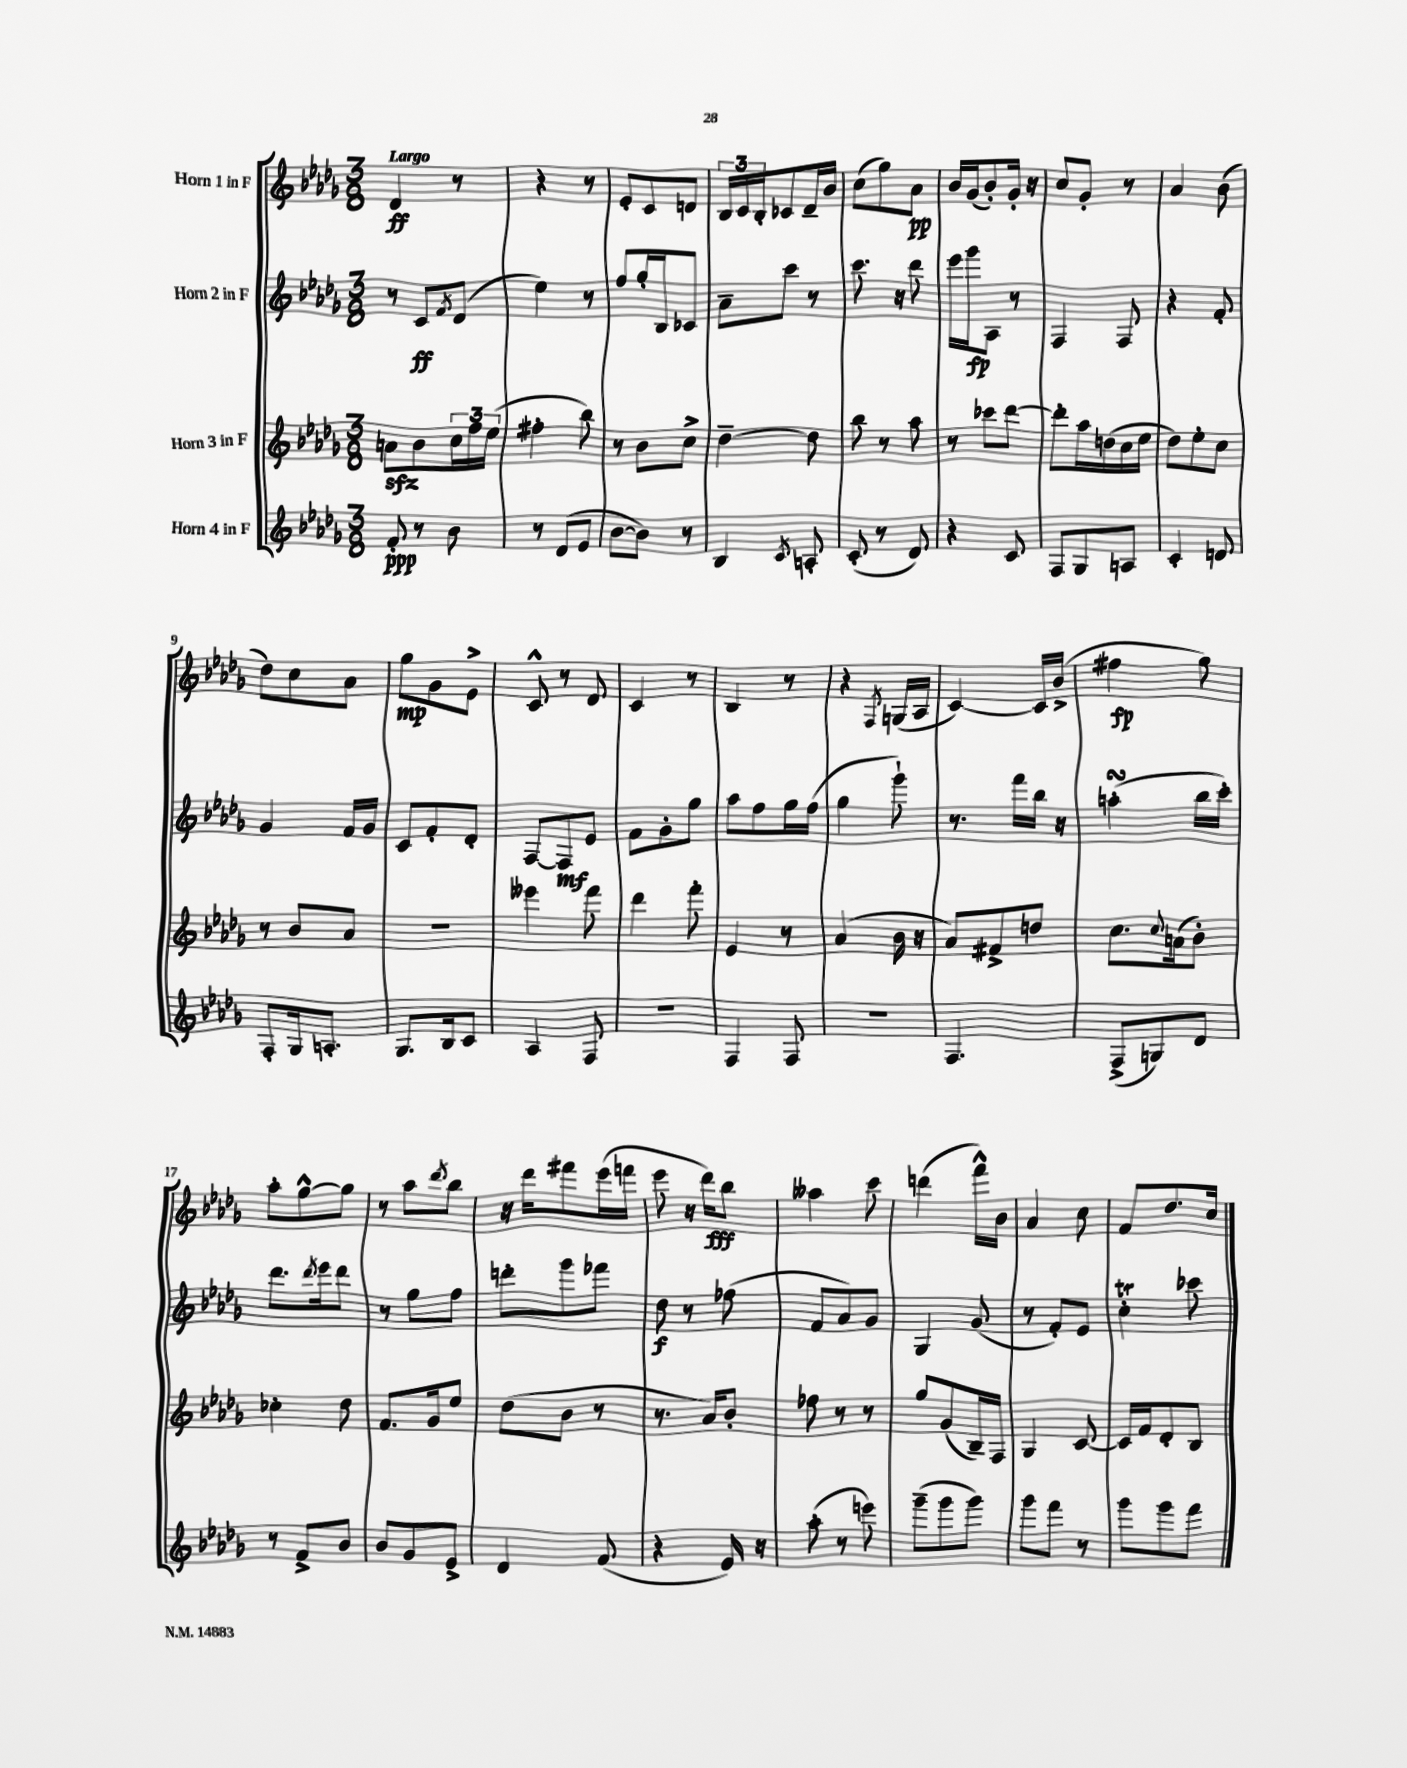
<<
\new StaffGroup <<
\new Staff = "s0" \with { instrumentName = "Horn 1 in F" } {
    \clef treble \key des \major \numericTimeSignature \time 3/8 \tempo "Largo"
    des'4\ff r8 |
    r4 r8 |
    ees'8-. c'8 d'8 |
    \tuplet 3/2 { bes16 c'16 bes16-. } ces'8 des'16-- bes'16 |
    c''8( ges''8) aes'8\pp |
    bes'16 ges'16( bes'8-.) ges'16-. r16 |
    c''8 ges'8-. r8 |
    aes'4 bes'8( |
    des''8) c''8 aes'8 |
    ges''8\mp ges'8 ees'8-> |
    c'8-^ r8 des'8 |
    c'4 r8 |
    bes4 r8 |
    r4 \acciaccatura { f8 } g16( aes16 |
    c'4~) c'16 bes'16->( |
    fis''4\fp ges''8) |
    aes''8-. ges''8~-^ ges''8 |
    r8 aes''8 \acciaccatura { des'''8 } bes''8 |
    r16 des'''16 fis'''8 ees'''16( f'''16 |
    ees'''8 r16 des'''16\fff) bes''8 |
    aeses''4 c'''8 |
    d'''4( f'''16-^) bes'16 |
    aes'4 c''8 |
    f'8 des''8. c''16 \bar "|." |
}
\new Staff = "s1" \with { instrumentName = "Horn 2 in F" } {
    \clef treble \key des \major \numericTimeSignature \time 3/8
    r8 c'8\ff \acciaccatura { f'8 } des'8( |
    ees''4) r8 |
    f''8 ges''16-. bes16 ces'8 |
    aes'8-- c'''8 r8 |
    c'''8. r16 des'''8 |
    ees'''16 ges'''16\fp aes8 r8 |
    f4 f8 |
    r4 f'8-. |
    ges'4 f'16 ges'16 |
    c'8 f'8-. des'8-. |
    f8~ f8\mf ees'8 |
    f'8 ges'8-. ges''8 |
    aes''8 f''8 ges''16 f''16( |
    ges''4 ges'''8-!) |
    r8. f'''16 bes''16 r16 |
    a''4-.\turn( bes''16 c'''16-.) |
    des'''8. \acciaccatura { des'''8 } ees'''16 des'''8 |
    r8 ges''8 f''8 |
    d'''8-. ges'''8 fes'''8 |
    des''8\f r8 fes''8( |
    f'8 aes'8) ges'8 |
    ges4 ges'8( |
    r8 f'8-.) ees'8 |
    c''4-.\trill ces'''8 \bar "|." |
}
\new Staff = "s2" \with { instrumentName = "Horn 3 in F" } {
    \clef treble \key des \major \numericTimeSignature \time 3/8
    a'8\sfz bes'8 \tuplet 3/2 { c''16 f''16 ees''16( } |
    fis''4-. bes''8) |
    r8 bes'8 c''8-> |
    des''4~-- des''8 |
    bes''8 r8 aes''8 |
    r8 ces'''8 des'''8~ |
    des'''8-. aes''16 d''16( c''16 ees''16 |
    des''8) ees''8-. c''8 |
    r8 bes'8 aes'8 |
    R4. |
    eeses'''4 f'''8 |
    des'''4 f'''8-. |
    ees'4 r8 |
    aes'4( bes'16 r16 |
    aes'8) fis'8-> d''8 |
    c''8. \appoggiatura { c''8 } a'16( bes'8-.) |
    ces''4-. des''8 |
    f'8. ges'16 ees''8 |
    des''8( bes'8 r8 |
    r8. aes'16) bes'8-. |
    fes''8 r8 r8 |
    ges''8 ges'8( bes16--) f16 |
    ges4 c'8~ |
    c'16 f'16 des'8-. bes8 \bar "|." |
}
\new Staff = "s3" \with { instrumentName = "Horn 4 in F" } {
    \clef treble \key des \major \numericTimeSignature \time 3/8
    f'8-.\ppp r8 bes'8 |
    r8 des'8( ees'8 |
    bes'8~ bes'8) r8 |
    bes4 \acciaccatura { c'8 } a8-. |
    c'8-.( r8 des'8) |
    r4 c'8 |
    f8 ges8 a8 |
    c'4-. d'8 |
    f8-. ges16 a8.-. |
    ges8. bes16 c'8 |
    aes4 f8 |
    R4. |
    f4 f8 |
    R4. |
    f4. |
    f8->( g8) des'8 |
    r8 f'8-> bes'8 |
    bes'8 ges'8 ees'8-> |
    des'4 f'8( |
    r4 ees'16) r16 |
    aes''8-.( r8 e'''8) |
    ges'''8--( ges'''8 ges'''8) |
    ges'''8 f'''8 r8 |
    ges'''8 ges'''8 f'''8 \bar "|." |
}
>>
>>
